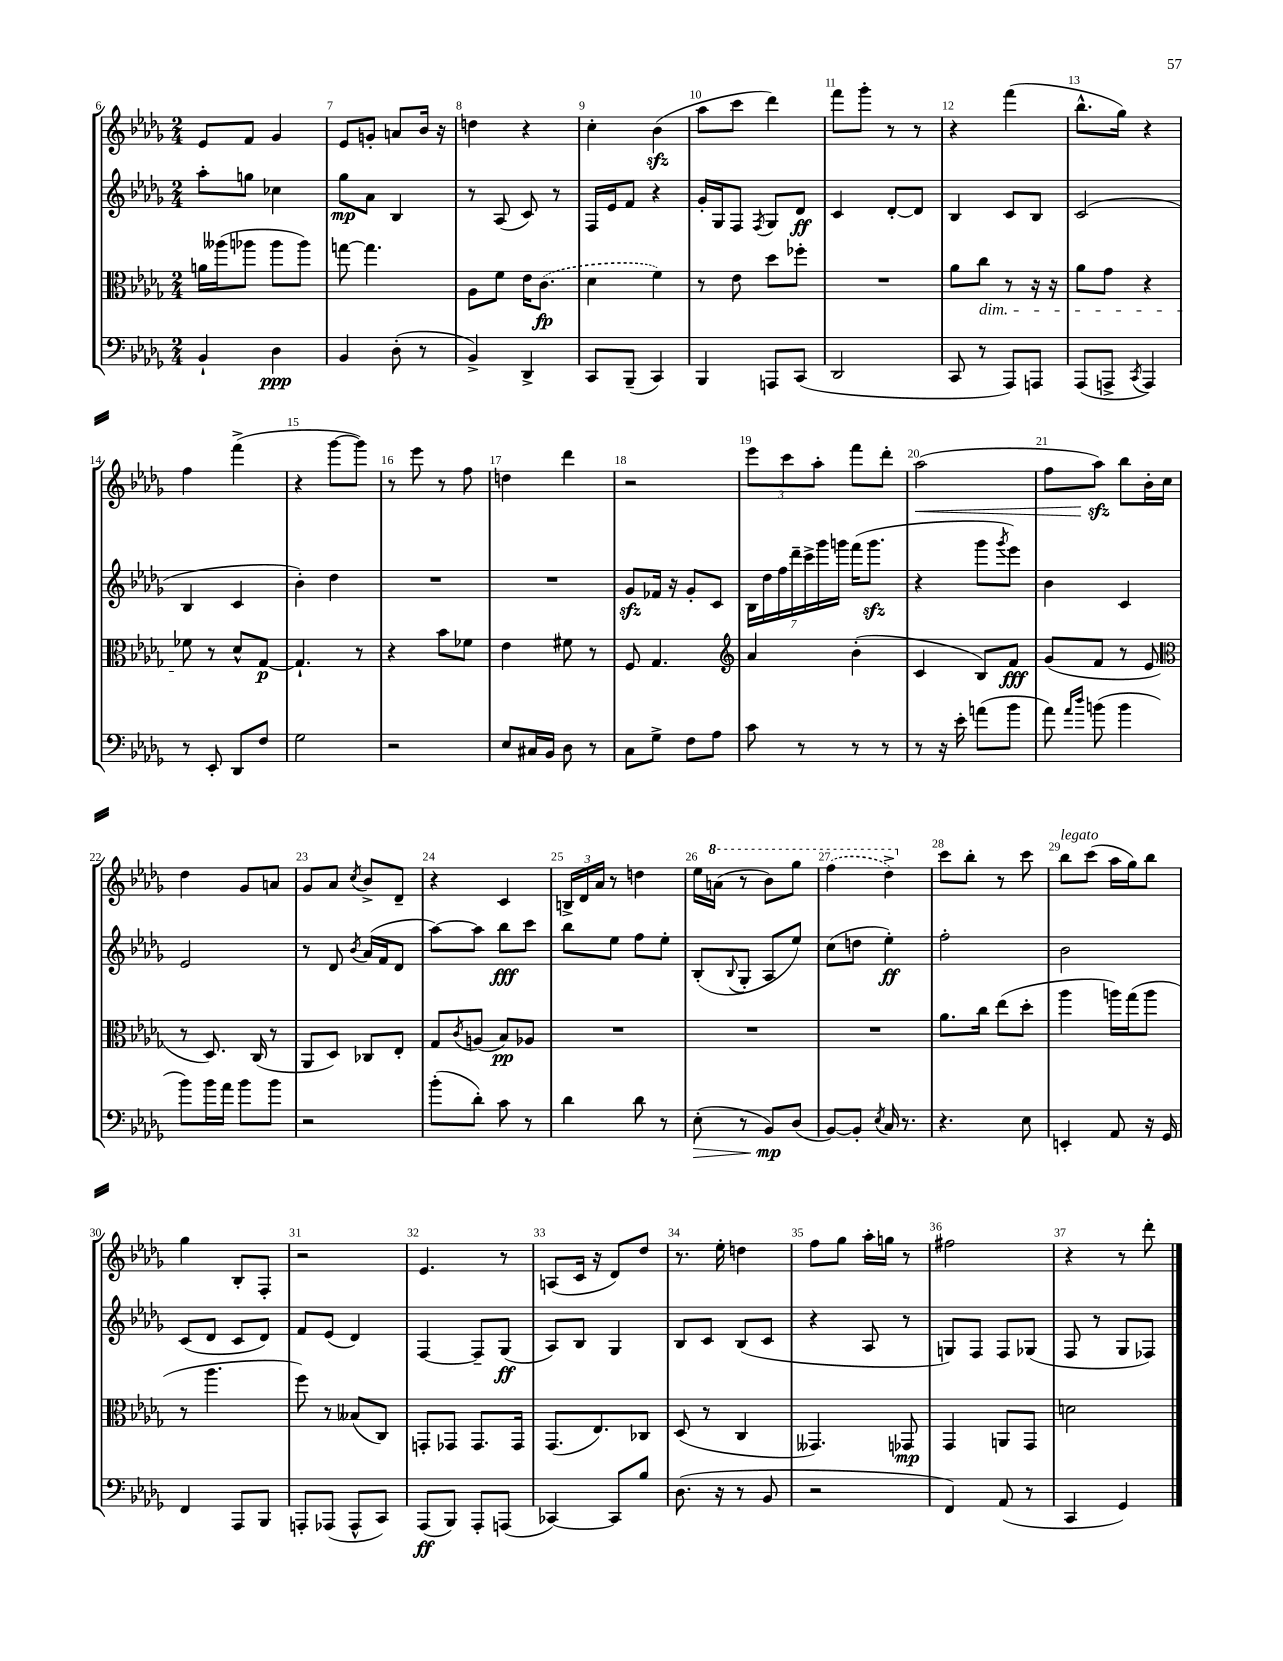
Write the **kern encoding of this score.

**kern	**kern	**kern	**kern
*staff4	*staff3	*staff2	*staff1
*clefF4	*clefC3	*clefG2	*clefG2
*k[b-e-a-d-g-]	*k[b-e-a-d-g-]	*k[b-e-a-d-g-]	*k[b-e-a-d-g-]
*M2/4	*M2/4	*M2/4	*M2/4
4BB-`	16a	8aa-'	8e-
.	(16aa--	.	.
.	8aa-	8gg	8f
4D-	8aa-	4cc-	4g-
.	8aa-)	.	.
=	=	=	=
4BB-	[8gg	8gg-	8e-
.	4.gg]	8a-	8g'
(8D-'	.	4B-	8a
8r	.	.	16b-
.	.	.	16r
=	=	=	=
4BB-^)	8A-	8r	4dd
.	8f	(8A-	.
4DD-^	16e-	8c)	4r
.	(8.c	.	.
.	.	8r	.
=	=	=	=
8CC	4d-	16F	4cc'
.	.	16e-	.
(8BBB-~	.	8f	.
4CC)	4f)	4r	(4b-
=	=	=	=
4BBB-	8r	16g-'	8aa-
.	.	16G-	.
.	8e-	8F	8ccc
.	.	8qF	.
8AAA	8dd-	8G-	4ddd-)
(8CC	8ff-'	8d-	.
=	=	=	=
2DD-	2r	4c	8fff
.	.	.	8ggg-'
.	.	[8d-'	8r
.	.	8d-]	8r
=	=	=	=
8CC	8a-	4B-	4r
8r	8cc	.	.
8AAA-)	8r	8c	(4fff
8AAA	16r	8B-	.
.	16r	.	.
=	=	=	=
(8AAA-	8a-	(2c	8.bb-^^
8AAA^	8g-	.	.
.	.	.	16gg-)
8qCC	.	.	.
4AAA)	4r	.	4r
=	=	=	=
8r	8f-	4B-	4ff
8EE-'	8r	.	.
8DD-	8d-^^	4c	(4fff^
8F	[8G-	.	.
=	=	=	=
2G-	4.G-`]	4b-')	4r
.	.	4dd-	[8ggg-
.	8r	.	8ggg-])
=	=	=	=
2r	4r	2r	8r
.	.	.	8eee-
.	8b-	.	8r
.	8f-	.	8ff
=	=	=	=
8E-	4e-	2r	4dd
16C#	.	.	.
16BB-	.	.	.
8D-	8f#	.	4ddd-
8r	8r	.	.
=	=	=	=
8C	8F	8g-	2r
8G-^	4.G-	16f-	.
.	.	16r	.
8F	.	8g-'	.
8A-	.	8c	.
=	=	=	=
*	*clefG2	*	*
8c	4a-	28B-	12eee-
.	.	28dd-	.
.	.	28ff	.
.	.	.	12ccc
.	.	28ddd-~	.
8r	.	.	.
.	.	28ccc^	.
.	.	.	12aa-'
.	.	28ggg-	.
.	.	28ggg	.
8r	(4b-'	(16fff	8fff
.	.	8.ggg	.
8r	.	.	8ddd-'
=	=	=	=
8r	4c	4r	(2aa-
16r	.	.	.
16e-'	.	.	.
(8a	8B-)	8ggg-	.
.	.	8qggg-	.
8b-	8f	8eee-)	.
=	=	=	=
8a-)	(8g-	4b-	8ff
16qqa-	.	.	.
16qqdd-	.	.	.
(8b	8f	.	8aa-)
4b	8r	4c	8bb-
.	8e-	.	16b-'
.	.	.	16cc
=	=	=	=
*	*clefC3	*	*
8b-)	8r	2e-	4dd-
16b-	8.D-)	.	.
16a-	.	.	.
8b-	.	.	8g-
.	(16C	.	.
8b-	8r	.	8a
=	=	=	=
2r	8AA-	8r	8g-
.	8D-)	8d-	8a-
.	.	8qb-	8qcc
.	8C-	(16a-	8b-^
.	.	16f	.
.	8E-'	8d-	8d-~
=	=	=	=
(8b-'	8G-	[8aa-)	4r
.	8qc	.	.
8d-')	(8A	8aa-]	.
8c	8B-)	8bb-	4c
8r	8A-	8ccc	.
=	=	=	=
4d-	2r	8bb-	24B^
.	.	.	24d-
.	.	.	24a-
.	.	8ee-	8r
8d-	.	8ff	4dd
8r	.	8ee-'	.
=	=	=	=
(8E-'	2r	(8B-'	16ee-
.	.	.	(16aa
.	.	8qqB-	.
8r	.	8G-'	8r
8BB-)	.	8A-	8bb-)
(8D-	.	8ee-)	8ggg-
=	=	=	=
[8BB-)	2r	(8cc	(4fff
8BB-']	.	8dd	.
8qE-	.	.	.
16C	.	4ee-')	4ddd-^)
8.r	.	.	.
=	=	=	=
4.r	8.a-	2ff'	8ccc
.	.	.	8bb-'
.	16cc	.	.
.	(8ee-	.	8r
8E-	8dd-'	.	8ccc
=	=	=	=
4EE'	4aa-	2b-	8bb-
.	.	.	(8ccc
8AA-	16aa)	.	16aa-
.	(16gg-	.	16gg-)
16r	8aa	.	8bb-
16GG-	.	.	.
=	=	=	=
4FF	8r	(8c	4gg-
.	4.aa-	8d-	.
8AAA-	.	8c	8B-'
8BBB-	.	8d-)	8F'
=	=	=	=
8AAA'	8ff)	8f	2r
(8AAA-	8r	(8e-	.
8AAA-^^	(8B--	4d-)	.
8CC)	8C)	.	.
=	=	=	=
(8AAA-	8GG'	[4F	4.e-
8BBB-)	8GG-	.	.
8AAA-'	8.GG-	8F~]	.
(8AAA	.	(8G-	8r
.	16GG-	.	.
=	=	=	=
[4CC-)	(8.GG-	8A-)	(8A
.	.	8B-	16c
.	8.E-)	.	16r
8CC-]	.	4G-	8d-)
8B-	8C-	.	8dd-
=	=	=	=
(8.D-	(8D-	8B-	8.r
.	8r	8c	.
16r	.	.	16ee-'
8r	4C	(8B-	4dd
8BB-	.	8c	.
=	=	=	=
2r	4.GG--)	4r	8ff
.	.	.	8gg-
.	.	8A-	16aa-'
.	.	.	16gg
.	8GG-	8r	8r
=	=	=	=
4FF)	4GG-	8G)	2ff#
.	.	8F	.
(8AA-	8AA	8F	.
8r	8GG-	(8G-	.
=	=	=	=
4CC	2d	8F	4r
.	.	8r	.
4GG-)	.	8G-	8r
.	.	8F-)	8ddd-'
==	==	==	==
*-	*-	*-	*-
